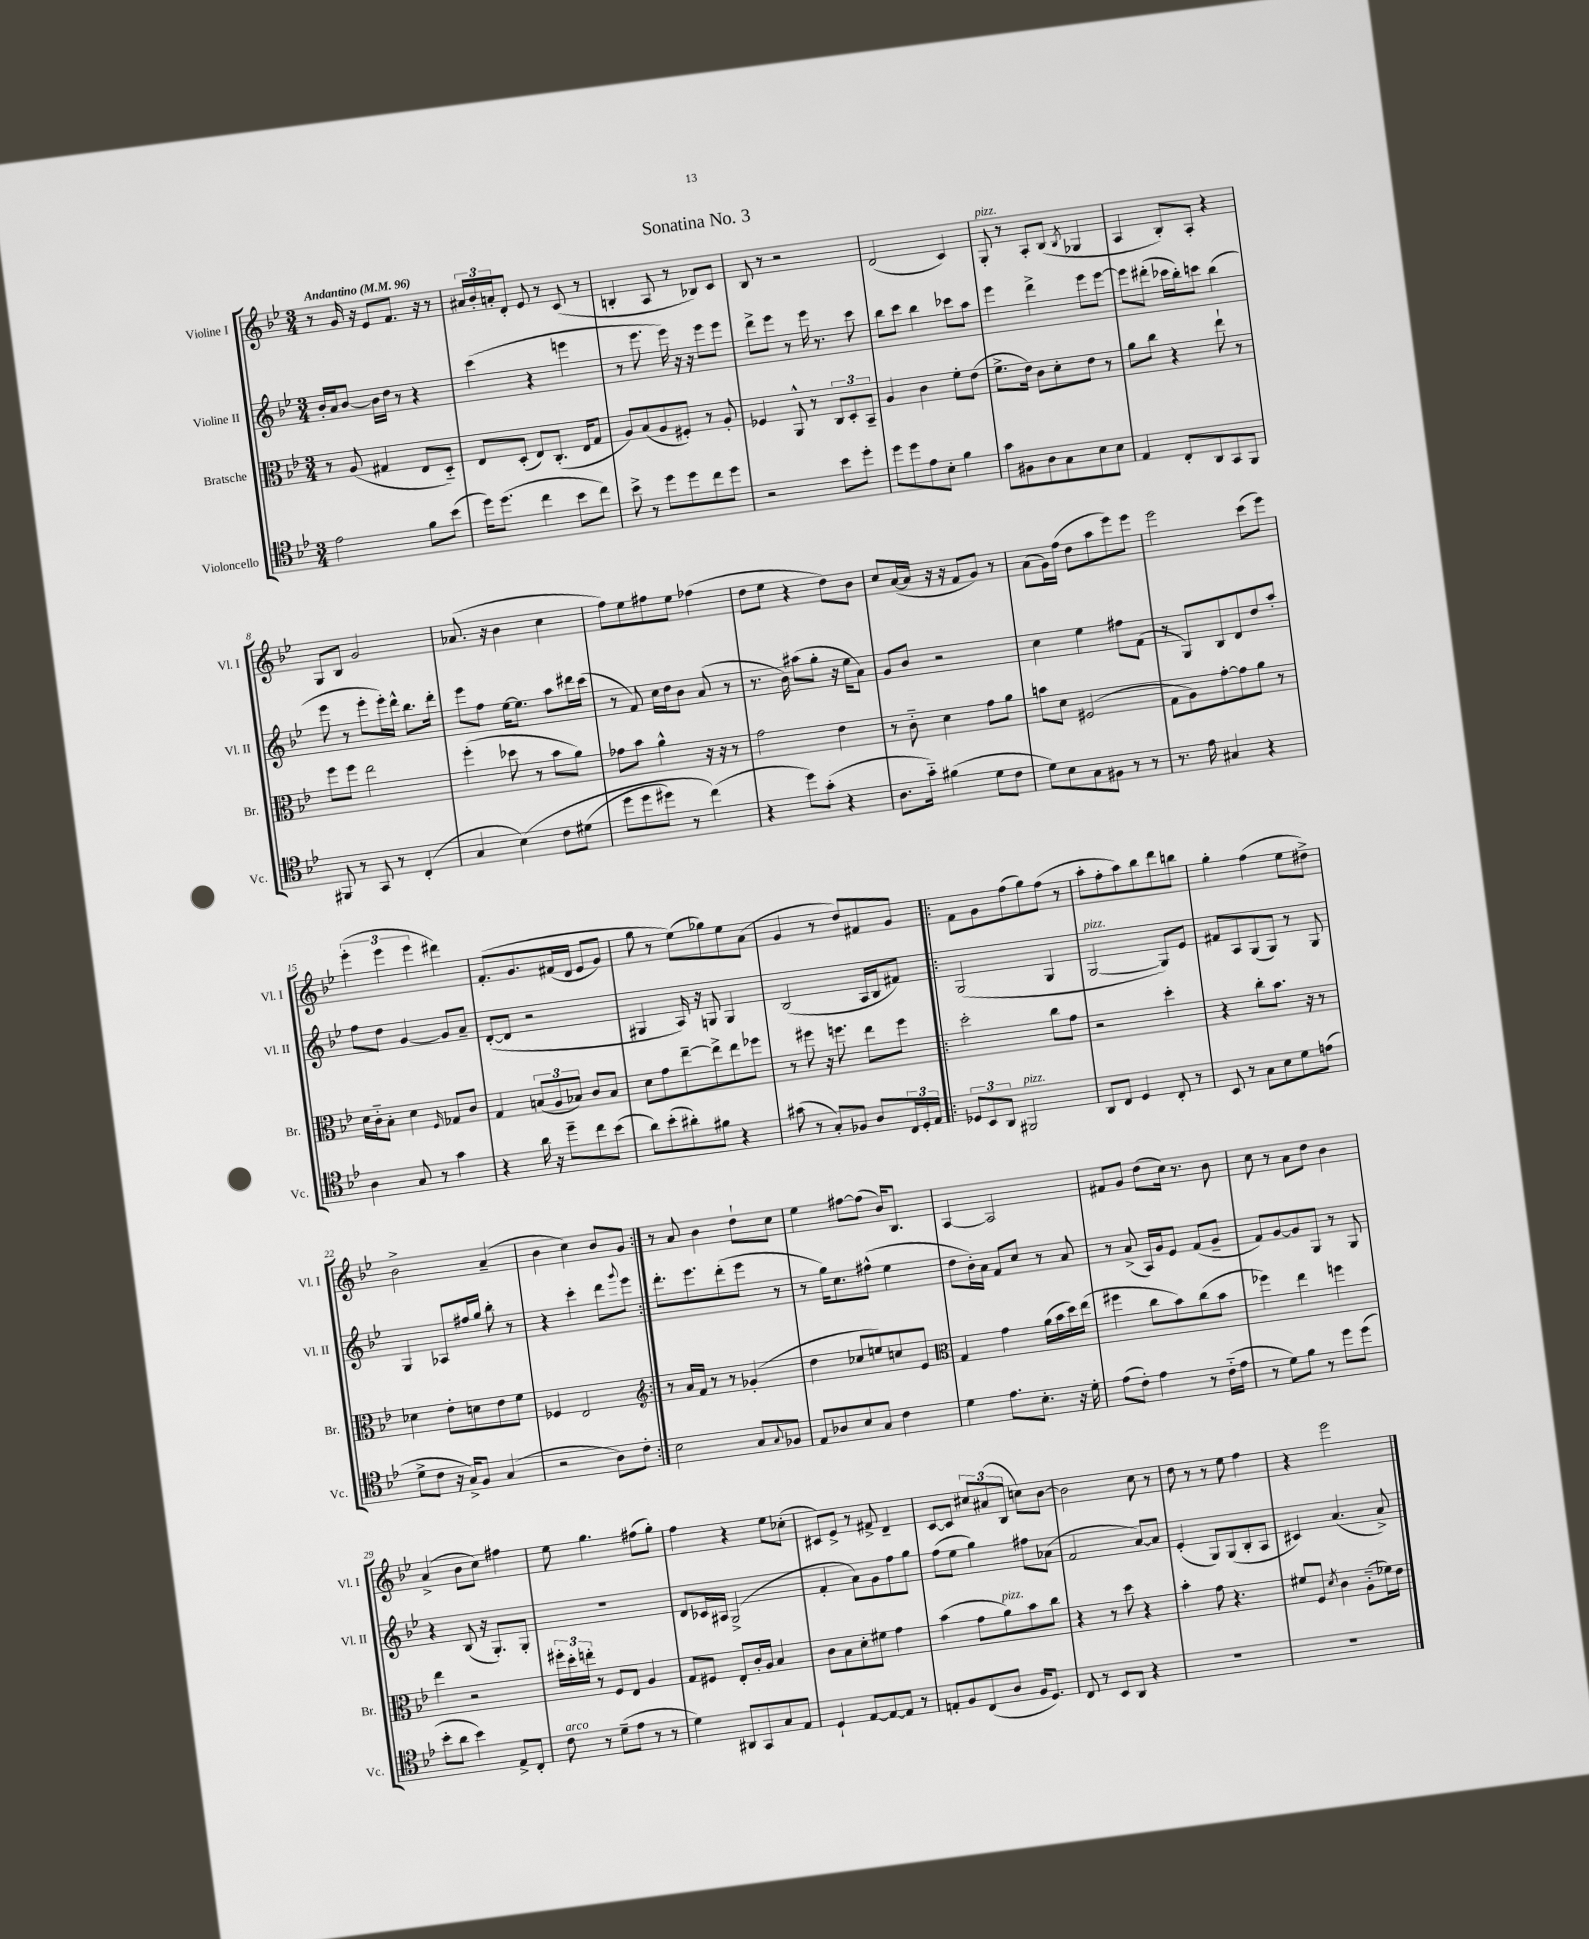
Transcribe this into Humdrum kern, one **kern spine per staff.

**kern	**kern	**kern	**kern
*part4	*part3	*part2	*part1
*staff4	*staff3	*staff2	*staff1
*I"Violoncello	*I"Bratsche	*I"Violine II	*I"Violine I
*I'Vc.	*I'Br.	*I'Vl. II	*I'Vl. I
*clefC4	*clefC3	*clefG2	*clefG2
*k[b-e-]	*k[b-e-]	*k[b-e-]	*k[b-e-]
*M3/4	*M3/4	*M3/4	*M3/4
*MM96	*MM96	*MM96	*MM96
=1	=1	=1	=1
!	!	!	!LO:TX:a:B:t=Andantino
2e-\	8r	16b-'/LL	8r
.	.	16a/J	.
.	(8A/	[8b-/J	16g/
.	.	.	16r
.	4G#X/	16b-\LL]	8e-/L
.	.	16dd\JJ	.
.	.	8r	8.f/J
8f\L	8E-/L	4r	.
.	.	.	16r
(8b-\J	8D/J)	.	8r
=2	=2	=2	=2
16dd\KL)	8E-/L	(4ccc\	24a#X/LL
.	.	.	24b-'/
(8.dd\J	.	.	.
.	.	.	24an'/J
.	(8D'/J	.	8d'/J
4cc\	8E-/L)	4r	8e-/
.	(8.C'/J	.	8r
8b-\L	.	4eeen\	(8c/
.	16E-/KL	.	.
8cc\J)	8G/J	.	8r
=3	=3	=3	=3
8b-^\	8A/L)	8r	4Bn'/
8r	(8B-/	8.eee-\	.
8dd\L	8A/	.	8A/
.	.	16eee-\)	.
8dd\	8F#X'/J)	16r	8r
.	.	16r	.
8cc\	8r	8eee-\L	8B-X/L)
8dd\J	8A'/	8eee-\J	8c/J
=4	=4	=4	=4
2r	4F-X/	8ddd^\L	8B-/
.	.	8eee-\J	8r
.	8AA^^/	8r	2r
.	8r	16eee-\	.
.	.	8.r	.
8b-\L	12C/L	.	.
.	12D'/	.	.
8dd'\J	.	8ccc\	.
.	12BB-~/J	.	.
=5	=5	=5	=5
8dd\L	4A/	8bb-\L	(2d/
8dd\	.	8ccc\J	.
8e-\	4c\	4bb-\	.
8B-'\J	.	.	.
4f\	8f'\L	8ccc-X\L	4c/)
.	(8e-\J	8aa\J	.
=6	=6	=6	=6
!	!	!	!LO:TX:a:i:t=pizz.
8g\L	8.f^\L	4eee-\	8G'/
8F#X\	.	.	8r
.	16e-\Jk)	.	.
8A\	8c\L	4ddd^\	8A'/L
8G\	8d'\	.	(8B-/J
.	.	.	8qB-/
8B-\	8e-\J	8eee-\L	4G-X/
8B-\J	8r	[8eee-\J	.
=7	=7	=7	=7
4E-/	8a\L	8eee-\L]	4A/
.	8cc\J	(8ddd#X'\J	.
8C'/L	4r	16ccc-X\LL	8B-'/L)
.	.	16bb-'\J)	.
8AA/	.	8cccn\J	8A'/J
8GG/	8ee-`\	(4bb-\	4r
8FF/J	8r	.	.
!!LO:LB:g=z
=8	=8	=8	=8
8FF#X/	8ff\L	8eee-\	8G/L
8r	8ff\J	8r	8B-/J
8GG/	2ee-\	8eee-'\L	2g/
8r	.	16eee-'\L)	.
.	.	16ddd^^\JJ	.
(4C'/	.	8.bb-\L	.
.	.	16ddd'\Jk	.
=9	=9	=9	=9
4G/	(4ff'\	8eee-\L	(8.a-X/
.	.	8ff\J	.
.	.	.	16r
(4B-\)	8dd-X\	[16ee-\KL	4b-\
.	.	8.ee-\J]	.
.	8r	.	.
8c\L	8b-\L	8aa\L	4cc\
(8d#X\J	8a\J)	16ddd#X\L	.
.	.	(16ccc\JJ	.
=10	=10	=10	=10
8dd\L	8g-X\L	8r	8ff\L)
8dd\	8b-\J	8f/)	8ee-\
8dd#X\J)	4a^^\	16cc\LL	8ff#X\
.	.	16dd\J	.
8r	.	8b-\J	8ee-\J
(4cc\)	16r	(8a/	(4ff-X\
.	16r	.	.
.	8r	8r	.
=11	=11	=11	=11
4r	2g\	8.r	8dd\L
.	.	.	8ee-\J
.	.	16b-\)	.
8dd\L)	.	(8aa#X\L	4r
(8g'\J	.	8gg'\J	.
4r	4e-\	16r	8dd\L)
.	.	16ee-\KL	.
.	.	8a\J)	8b-\J
=12	=12	=12	=12
8.A\L	8r	8g/L	8cc/L
.	8c\	8b-/J	([16a/L
16g\Jk)	.	.	16a/JJ]
(4f#X\	4d\	2r	16r
.	.	.	16r
.	.	.	8f/L
8d\L	8g\L	.	8g/J)
8c\J	8a\J	.	8r
=13	=13	=13	=13
8d\L)	8bn\L	4cc\	(8a\L
8B-\	8d\J	.	16g\L)
.	.	.	(16ff\JJ
8G\	(2F#X/	4ee-\	8dd\L
8F#X\J	.	.	8aa\
8r	.	8ff#X\L	8eee-\)
8r	.	(8f\J	8eee-\J
=14	=14	=14	=14
8.r	8G\L	8r	2eee-\
.	8A\)	8G/L)	.
16e-\	.	.	.
4G#X/	[8g'\	8B-/	.
.	8g\]	8d/	.
4r	8a\J	8dd/	(8ccc\L
.	8r	8aa'/J	8eee-\J)
!!LO:LB:g=z
=15	=15	=15	=15
4A\	16d\LL	8ff\L	(6eee-'\
.	16c\J	.	.
.	8B-'\J	8dd\J	.
.	.	.	6eee-\
8G/	4d\	[4g/	.
.	.	.	6eee-\
8r	.	.	.
.	16qqF/	.	.
4g\	8G-X/L	8g/L]	4ddd#X\)
.	8c/J	8a~/J	.
=16	=16	=16	=16
4r	4G/	([8d'/L	(8.f'/L
.	.	8d/J]	.
.	.	.	8.g/
16a\	(12Bn/L	2r	.
16r	.	.	.
.	12A/	.	.
8dd~\L	.	.	(16f#X/L
.	12B-X/J)	.	.
.	.	.	16d/JJ
8cc\	8c/L	.	8e-/L
(8b-\J	8B-/J	.	8g/J)
=17	=17	=17	=17
8a\L)	8d\L	4G#X/	8gg\
(8b-'\	8g\	.	8r
8a#X'\)	[8ee-~\	16A/)	(8ee-\L)
.	.	16r	.
8f#X\J	8ee-^\]	8Gn/	8gg-X\)
4r	8ee-\	4G/	8ee-\
.	8ff-X\J	.	(8a\J
=18	=18	=18	=18
(8g#X\	8r	(2B-/	4g/
8r	8ff#X\	.	.
8G'/L)	16r	.	8r
.	8.ffn\	.	.
8F-X/J	.	.	8dd/L)
8A/L	8ee-\L	16A/LL	8f#X/
.	.	16B-/J	.
24C/L	8ff\J	8f#X/J)	8g/J
24D'/	.	.	.
24E-/JJ	.	.	.
=19!|:	=19!|:	=19!|:	=19!|:
12D-X/L	2dd'\	(2G/	8f\L
12BB-/	.	.	.
.	.	.	8g\
12AA/J	.	.	.
!LO:TX:a:i:t=pizz.	!	!	!
2FF#X/	.	.	(8ff\
.	.	.	8gg\)
.	8cc\L	4G/	(8ff\J
.	8g\J	.	8r
=20	=20	=20	=20
!	!	!LO:TX:a:i:t=pizz.	!
8AA/L	2r	[2G/	8aa'\L
8C/J	.	.	8ff'\
4D/	.	.	8aa\)
.	.	.	8bb-\
8C'/	4dd'\	8G/L])	8ddd\
8r	.	8e-/J	8bbn\J
=21	=21	=21	=21
8BB-/	4r	8f#X/L	4gg'\
8r	.	8A/	.
8G\L	8cc'\L	(8G/	(4ff\
8B-\	8.b-\J	8G/J)	.
8d\	.	8r	8ee-\L
.	16r	.	.
(8en\J	8r	8G/	8dd#X^\J)
!!LO:LB:g=z
=22	=22	=22	=22
8d^\L	4d-X\	4G/	2b-^\
8c\J	.	.	.
16r	8e-'\L	8A-X/L	.
16G^/KL)	.	.	.
8F/J	8dn\	16ff#X/L	.
.	.	16gg/JJ	.
(4G/	8e-\	8bb-'\	(4a~/
.	8f\J	8r	.
=23	=23	=23	=23
2r	4F-X/	4r	4b-\
.	2E-/	4ccc'\	4cc\)
8A\L)	.	8ddd\L	8b-/L
.	.	8qqggg/	.
8c'\J	.	8eee-\J	8g/J
=24:|!	=24:|!	=24:|!	=24:|!
*	*clefG2	*	*
2B-\	8r	8.ddd'\L	8r
.	16a/LL	.	8a/
.	16f/JJ	8.eee-\	.
.	8r	.	4b-\
.	8r	(8ddd'\	.
8G/L	(4g-X'/	8eee-\J	8dd`\L
8qqG/	.	.	.
8F-X/J	.	8r	8cc\J
=25	=25	=25	=25
8E-/L	4dd\	8r	4ee-\
8A-X/	.	16gg\KL)	.
.	.	8.cc\	.
8B-/	8cc-X/L	.	[8ff#X\L
8G/J	8een/)	(8ff#X^^\J	(8ff#\J]
4c\	8ccn/	4ee-\	16b-/KL)
.	.	.	8.B-/J
.	8e-/J	.	.
=26	=26	=26	=26
*	*clefC3	*	*
4d\	4G/	8dd\L	[4A/
.	.	16b-'\L)	.
.	.	16a\JJ	.
8.e-\L	4g\	8f/L	2A/]
.	.	8cc/J	.
8.B-'\J	.	.	.
.	(16a\LL	8r	.
.	16b-\	.	.
16r	16dd\)	8a/	.
16d'\	(16ee-\JJ	.	.
=27	=27	=27	=27
(8e-\L	4ff#X\	8r	8f#X/L
8c'\J)	.	(8a^/	8g/J
4e-\	8cc\L	16A/LL)	(8dd\L
.	.	16g/J	.
.	8b-\)	8e-/J	16cc\Jk)
.	.	.	8.r
8r	(8cc\	(8f/L	.
(16c\LL	8b-\J	8g~/J	8b-\
16e-\JJ	.	.	.
=28	=28	=28	=28
8r	4ff-X\)	8f/L)	8cc\
8d\L)	.	[8g/	8r
8f\J	4ee-\	8g/]	8a\L
8r	.	8G/J	8dd\J
8dd\L	4ffn\	8r	4b-\
(8dd\J	.	8G/	.
!!LO:LB:g=z
=29	=29	=29	=29
8b-'\L	4ee-\	4r	(4a^/
8a\J	.	.	.
4b-\)	2r	(8B-/	8b-\L
.	.	16r	8cc\J)
.	.	8.G'/L)	.
8E-^/L	.	.	4ff#X\
8C'/J	.	8G'/J	.
=30	=30	=30	=30
!LO:TX:a:i:t=arco	!	!	!
8c\	24ff#X'\LL	2.r	8ee-\
.	24dd'\	.	.
.	24een'\JJ	.	.
8r	8r	.	4.gg\
(8d~\L	8F/L	.	.
8e-\J	8E-/J	.	.
8r	4A/	.	(8ff#X\L
8r	.	.	8gg'\J)
=31	=31	=31	=31
4d\)	8G/L	8d/L	4ff\
.	8F#X/J	16c-X/L	.
.	.	16A#X/JJ	.
8AA#X/L	8E-'/L	(2G^/	4r
8GG/	16c'/L	.	.
.	16A/JJ	.	.
8G/	4B-/	.	8ee-\L
8E-/J	.	.	(8cc-X'\J
=32	=32	=32	=32
4D`/	8c\L	4f'/	8c#X/L)
.	8B-\	.	8e-^/J
[8E-/L	8d'\	8a\L)	8r
8E-/_	8f#X\J	8g\	8f#X^/
8E-/J]	4g\	8ff\	4d~/
8r	.	8gg\J	.
=33	=33	=33	=33
8En'/L	(4b-\	(8ff\L	[8c/L
8F/	.	8ee-\J	8c/J]
(8C/	8g\L	4gg\)	12cc#X/L
.	.	.	(12a#X/
!	!LO:TX:a:i:t=pizz.	!	!
8A/J	8a\)	.	.
.	.	.	12B-/J
16F/KL	8b-\	8ff#X\L	8ccn\L)
8.D/J)	.	.	.
.	8cc\J	(8a-X\J	[8b-\J
=34	=34	=34	=34
8C/	4r	2f/	2b-\]
8r	.	.	.
8BB-/L	8r	.	.
8AA/J	8dd\	.	.
4r	4r	[8a/L)	8cc\
.	.	8a/J]	8r
=35	=35	=35	=35
2.r	4b-'\	(4e-'/	8dd\
.	.	.	8r
.	8g\	8G/L)	8r
.	4.r	(8G/	8ee-\
.	.	8B-'/	4ff\
.	.	8A/J	.
=36	=36	=36	=36
2.r	8f#X/L	4c#X/)	4r
.	8F/J	.	.
.	8qd/	.	.
.	4c\	(4.a/	2eee-\
.	(8A\L	.	.
.	16f-X\L)	8a^/)	.
.	16e-\JJ	.	.
==	==	==	==
*-	*-	*-	*-
